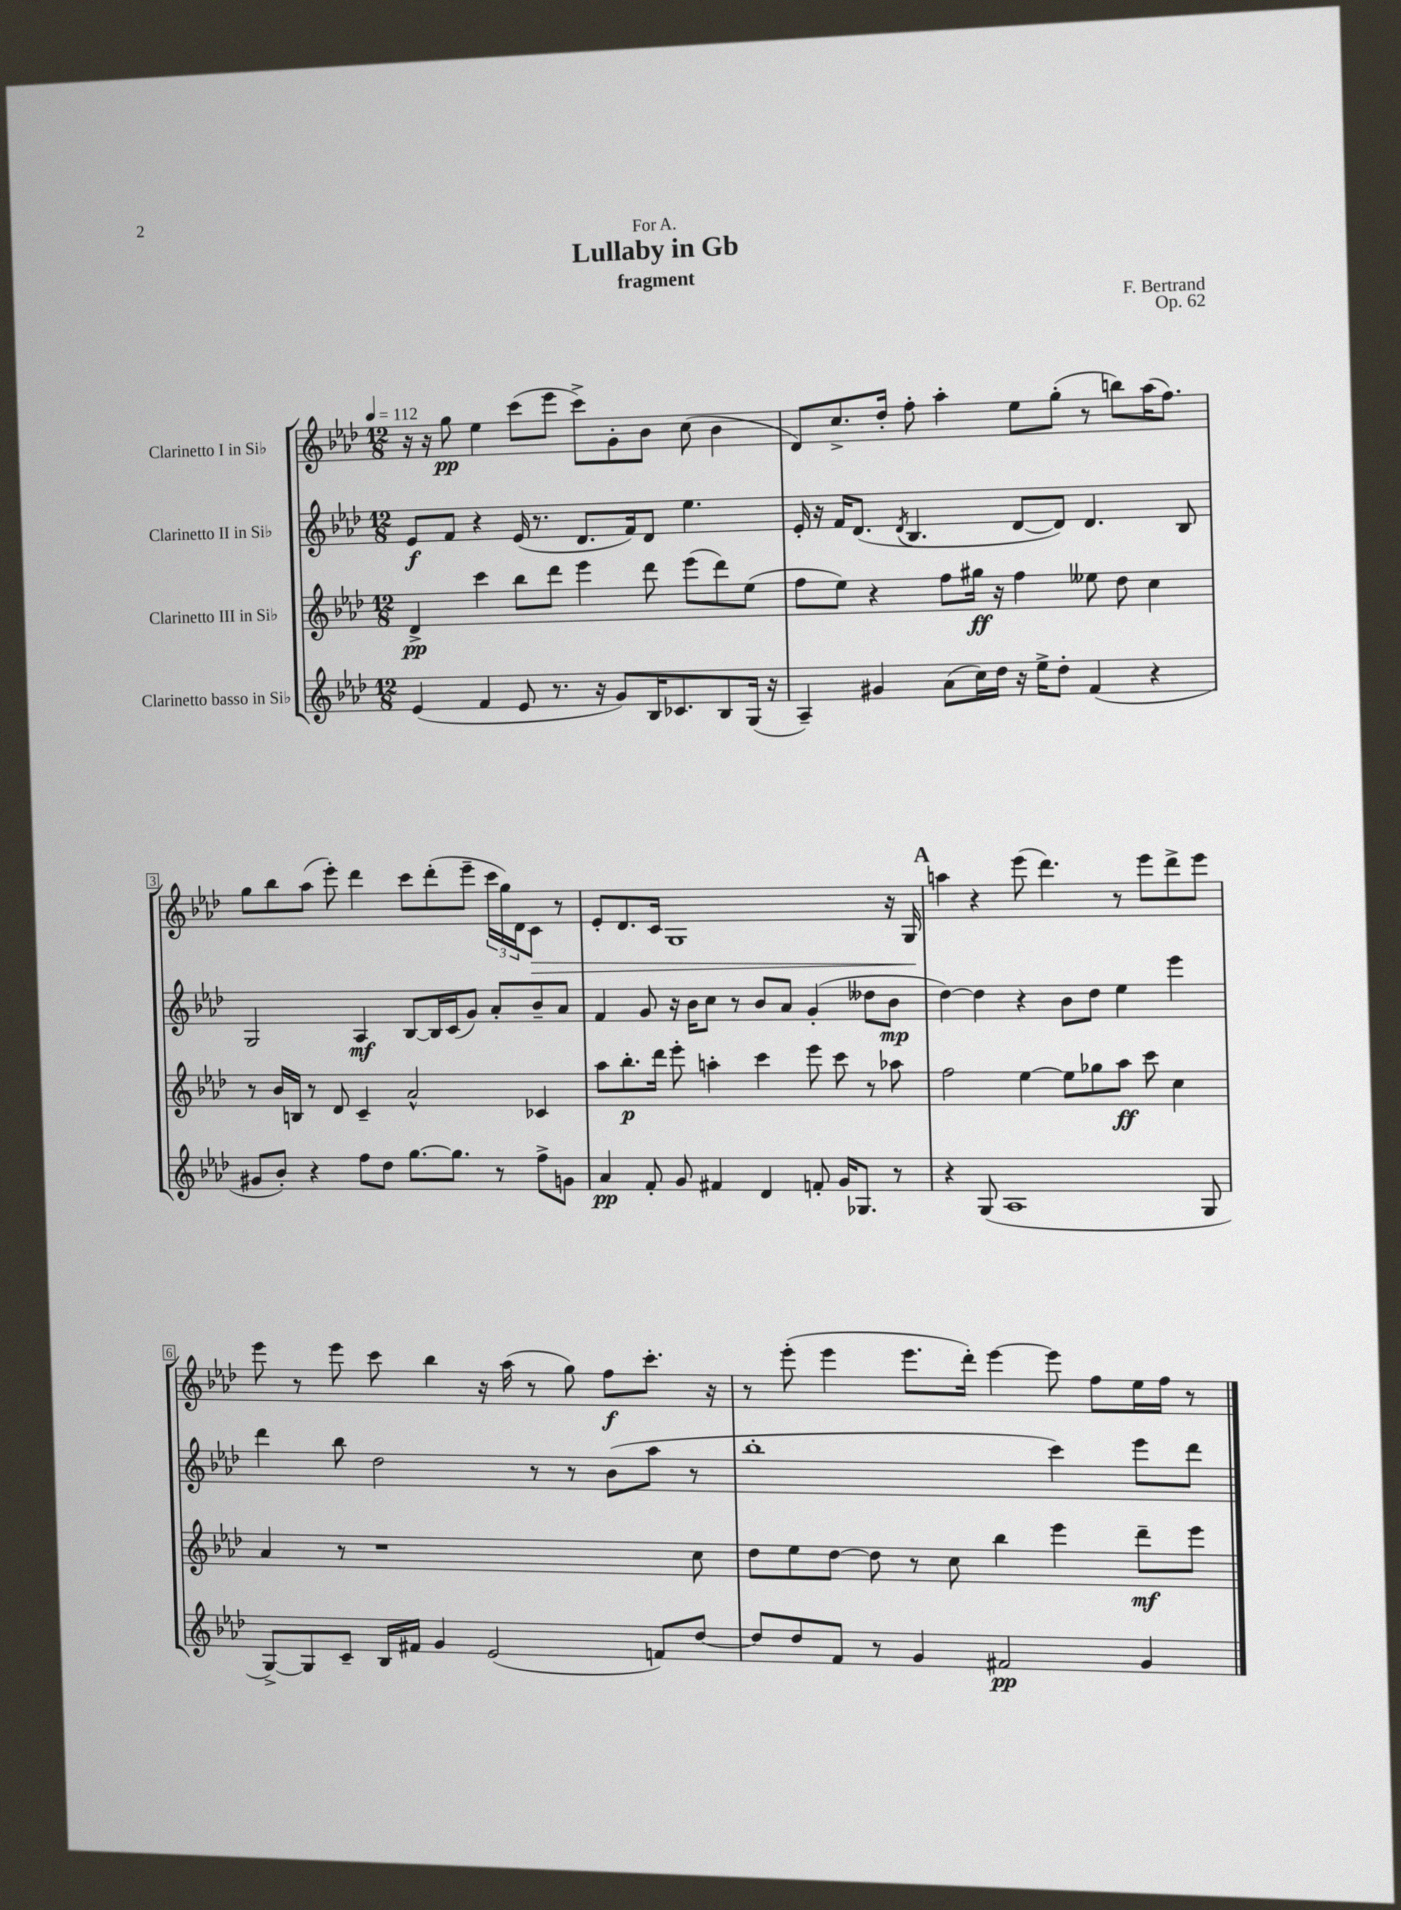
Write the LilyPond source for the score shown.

\header { title = "Lullaby in Gb" composer = "F. Bertrand" subtitle = "fragment" dedication = "For A." opus = "Op. 62" }
<<
\new StaffGroup <<
\new Staff = "s0" \with { instrumentName = "Clarinetto I in Sib" } {
    \clef treble \key aes \major \numericTimeSignature \time 12/8 \tempo 4 = 112
    r16 r16 g''8\pp ees''4 c'''8( ees'''8 c'''8->) g'8-. bes'8 c''8( bes'4 |
    des'8) c''8.-> des''16-. f''8-. aes''4-. ees''8 g''8-.( r8 b''8) aes''16( f''8.) |
    g''8 bes''8 aes''8( ees'''8-.) des'''4 c'''8 des'''8-.( ees'''8-- \tuplet 3/2 { c'''16 g''16) des'16 } c'8\> r8 |
    ees'8-. des'8. c'16 g1 r16 g16\! |
    \mark \markup { \bold "A" } a''4 r4 ees'''8( des'''4.) r8 ees'''8 des'''8-> ees'''8 |
    ees'''8 r8 ees'''8 c'''8 bes''4 r16 aes''16( r8 g''8) f''8\f c'''8.-. r16 |
    r8 ees'''8-.( ees'''4 ees'''8. des'''16-.) ees'''4~ ees'''8 f''8 ees''16 f''16 r8 \bar "|." |
}
\new Staff = "s1" \with { instrumentName = "Clarinetto II in Sib" } {
    \clef treble \key aes \major \numericTimeSignature \time 12/8
    ees'8\f f'8 r4 ees'16( r8. des'8. f'16) des'8 ees''4. |
    ees'16-. r16 f'16 des'8.( \acciaccatura { des'8 } bes4. des'8~ des'8) des'4. bes8 |
    g2 aes4\mf bes8~ bes16 c'16( g'8) aes'8-. bes'8-- aes'8 |
    f'4 g'8 r16 bes'16 c''8 r8 bes'8 aes'8 g'4-.( deses''8 bes'8\mp |
    \mark \markup { \bold "A" } des''4~) des''4 r4 bes'8 des''8 ees''4 ees'''4 |
    des'''4 bes''8 des''2 r8 r8 bes'8( aes''8 r8 |
    bes''1-. c'''4) ees'''8 des'''8 \bar "|." |
}
\new Staff = "s2" \with { instrumentName = "Clarinetto III in Sib" } {
    \clef treble \key aes \major \numericTimeSignature \time 12/8
    des'4->\pp c'''4 bes''8 des'''8 ees'''4 des'''8 ees'''8( des'''8) ees''8( |
    f''8 ees''8) r4 f''8 gis''16\ff r16 f''4 eeses''8 des''8 c''4 |
    r8 bes'16 b16 r8 des'8 c'4-- aes'2-^ ces'4 |
    aes''8 bes''8.-.\p des'''16 ees'''8-. a''4-. c'''4 ees'''8 c'''8 r8 aes''8 |
    \mark \markup { \bold "A" } f''2 ees''4~ ees''8 ges''8 aes''8\ff c'''8 c''4 |
    aes'4 r8 r1 c''8 |
    des''8 ees''8 des''8~ des''8 r8 c''8 bes''4 ees'''4 des'''8--\mf ees'''8 \bar "|." |
}
\new Staff = "s3" \with { instrumentName = "Clarinetto basso in Sib" } {
    \clef treble \key aes \major \numericTimeSignature \time 12/8
    ees'4( f'4 ees'8 r8. r16 g'8) bes16 ces'8. bes8 g16( r16 |
    aes4--) gis'4 aes'8( c''16) des''16 r16 ees''16-> des''8-. f'4( r4 |
    gis'8 bes'8-.) r4 f''8 des''8 g''8.~ g''8. r8 f''8-> g'8 |
    aes'4\pp f'8-. g'8 fis'4 des'4 f'8-. g'16 ges8. r8 |
    \mark \markup { \bold "A" } r4 g8( aes1 g8 |
    g8~->) g8 c'8-- bes16 fis'16 g'4 ees'2( f'8) des''8~ |
    des''8 des''8 f'8 r8 g'4 fis'2\pp g'4 \bar "|." |
}
>>
>>
\layout { \context { \Score \override BarNumber.stencil = #(make-stencil-boxer 0.1 0.3 ly:text-interface::print) } }
